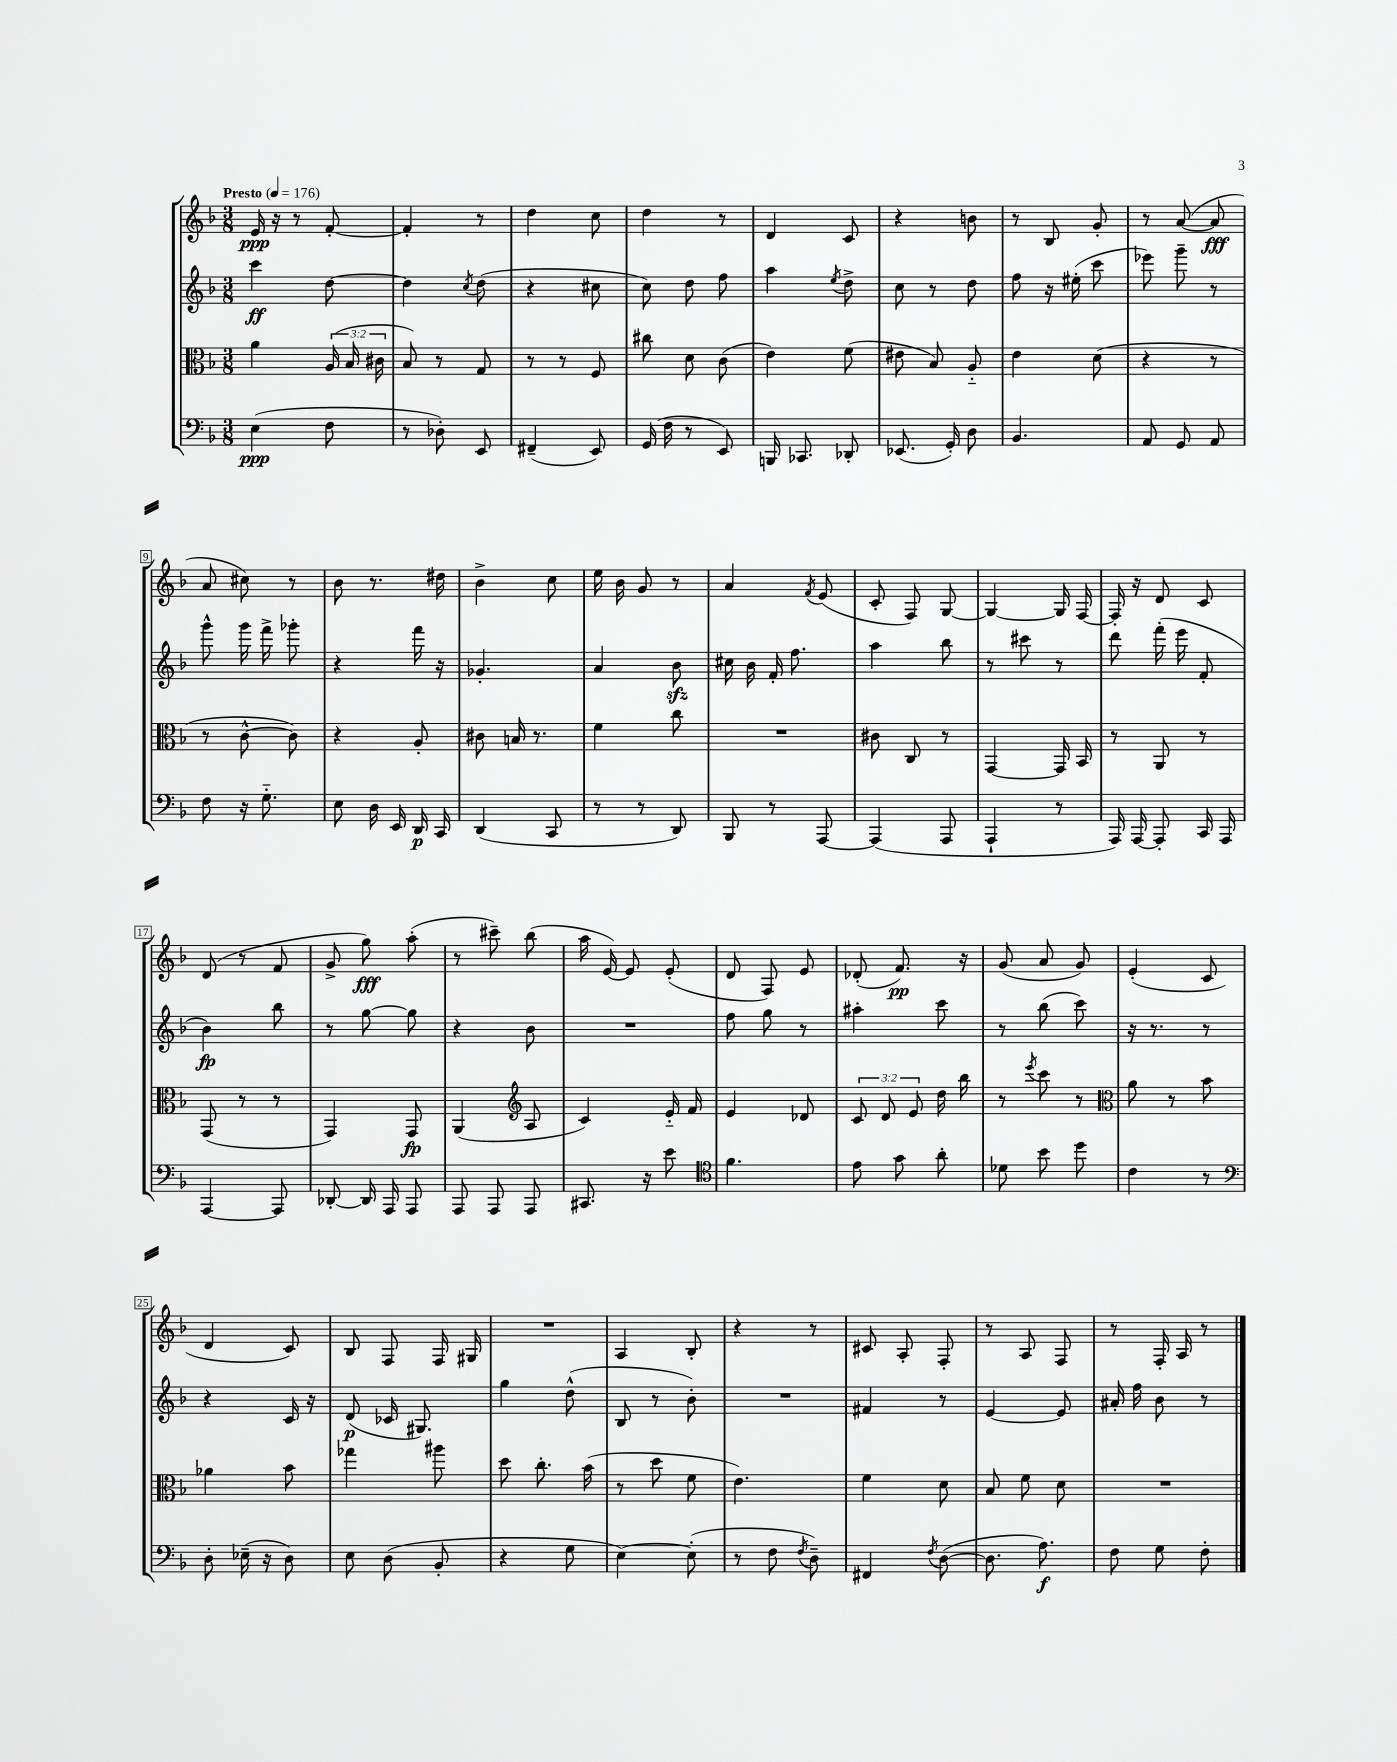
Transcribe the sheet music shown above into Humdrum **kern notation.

**kern	**kern	**kern	**kern
*staff4	*staff3	*staff2	*staff1
*clefF4	*clefC3	*clefG2	*clefG2
*k[b-]	*k[b-]	*k[b-]	*k[b-]
*M3/8	*M3/8	*M3/8	*M3/8
*MM176	*MM176	*MM176	*MM176
(4E	4a	4ccc	16e
.	.	.	16r
.	.	.	8r
8F	(24A	[8dd	[8f'
.	24B-	.	.
.	24c#	.	.
=	=	=	=
8r	8B-)	4dd]	4f']
8D-')	8r	.	.
.	.	8qcc	.
8EE	8G	(8dd	8r
=	=	=	=
(4FF#~	8r	4r	4dd
.	8r	.	.
8EE)	8F	8cc#	8cc
=	=	=	=
(16GG	8cc#	8cc)	4dd
16F	.	.	.
8r	8d	8dd	.
8EE)	(8c	8ff	8r
=	=	=	=
16BBB	4e)	4aa	4d
8.CC-	.	.	.
.	.	8qee	.
8DD-'	(8f	8dd^	8c
=	=	=	=
(8.EE-	8e#	8cc	4r
.	8B-)	8r	.
16GG')	.	.	.
8D	8A'~	8dd	8b
=	=	=	=
4.BB-	4e	8ff	8r
.	.	16r	8B-
.	.	(16ee#'	.
.	(8d	8ccc	8g'
=	=	=	=
8AA	4r	8eee-)	8r
8GG	.	8ggg~	([8a
8AA	8r	8r	8a]
=	=	=	=
8F	8r	8ggg^^	8a
16r	[8c^^	16ggg	8cc#)
8.G'~	.	16fff^	.
.	8c])	8ggg-'	8r
=	=	=	=
8E	4r	4r	8b-
16D	.	.	8.r
16EE	.	.	.
16DD	8A'	16fff	.
16CC	.	16r	16dd#
=	=	=	=
(4DD	8c#	4.g-'	4b-^
.	16B	.	.
.	8.r	.	.
8CC	.	.	8cc
=	=	=	=
8r	4f	4a	16ee
.	.	.	16b-
8r	.	.	8g
8DD)	8cc	8b-	8r
=	=	=	=
8BBB-	4.r	16cc#	4a
.	.	16b-	.
8r	.	16f'	.
.	.	8.ff	.
.	.	.	8qf
[8AAA	.	.	(8e
=	=	=	=
(4AAA]	8c#	4aa	8c'
.	8C	.	8F)
8AAA	8r	8bb-	[8G
=	=	=	=
4AAA`	[4GG	8r	4G_
.	.	8ccc#	.
8r	16GG]	8r	16G]
.	16BB-	.	[16F
=	=	=	=
16AAA)	8r	8ddd	16F']
[16AAA	.	.	16r
8AAA']	8AA	(16fff'	8d
.	.	16eee	.
16CC	8r	8f'	8c
16AAA	.	.	.
=	=	=	=
[4AAA	(8GG	4b-)	(8d
.	8r	.	8r
8AAA]	8r	8bb-	8f
=	=	=	=
[8DD-'	4GG)	8r	8g^
16DD-]	.	[8gg	8gg)
16AAA	.	.	.
8AAA	8GG	8gg]	(8aa'
=	=	=	=
8AAA	(4AA	4r	8r
8AAA	.	.	8ccc#~)
*	*clefG2	*	*
8AAA	8A	8b-	(8bb-
=	=	=	=
8.CC#	4c)	4.r	16aa
.	.	.	[16e)
.	.	.	8e]
16r	.	.	.
8e	16e'~	.	(8e'
.	16f	.	.
=	=	=	=
*clefC4	*	*	*
4.f	4e	8ff	8d
.	.	8gg	8F)
.	8d-	8r	8e
=	=	=	=
8e	12c	4aa#'	(8d-'
.	12d	.	.
8g	.	.	8.f)
.	12e	.	.
8a'	16dd	8ccc	.
.	16bb-	.	16r
=	=	=	=
8d-	8r	8r	(8g
.	8qeee	.	.
8b-	8ccc	(8bb-	8a
8dd	8r	8ccc)	8g)
=	=	=	=
*	*clefC3	*	*
4c	8a	16r	(4e'
.	.	8.r	.
.	8r	.	.
8r	8b-	8r	8c
=	=	=	=
*clefF4	*	*	*
8D'	4a-	4r	4d
(16E-~	.	.	.
16r	.	.	.
8D)	8b-	16c	8c)
.	.	16r	.
=	=	=	=
8E	4gg-	(8d	8B-
(8D	.	16c-	8F
.	.	8.G#)	.
8BB-'	8aa#	.	16F
.	.	.	16G#
=	=	=	=
4r	8dd	4gg	4.r
.	8.cc'	.	.
8G	.	(8dd^^	.
.	(16b-	.	.
=	=	=	=
[4E)	8r	8B-	4A
.	8dd	8r	.
(8E']	8f	8b-')	8B-'
=	=	=	=
8r	4.e)	4.r	4r
8F	.	.	.
8qF	.	.	.
8D~)	.	.	8r
=	=	=	=
4FF#	4f	4f#	8c#
.	.	.	8A'
8qF	.	.	.
([8D	8d	8r	8F'
=	=	=	=
8.D]	8B-	[4e	8r
.	8f	.	8A
8.A)	.	.	.
.	8d	8e]	8F
=	=	=	=
8F	4.r	16a#'	8r
.	.	16ff	.
8G	.	8b-	16F'
.	.	.	16A
8F'	.	8r	8r
==	==	==	==
*-	*-	*-	*-
